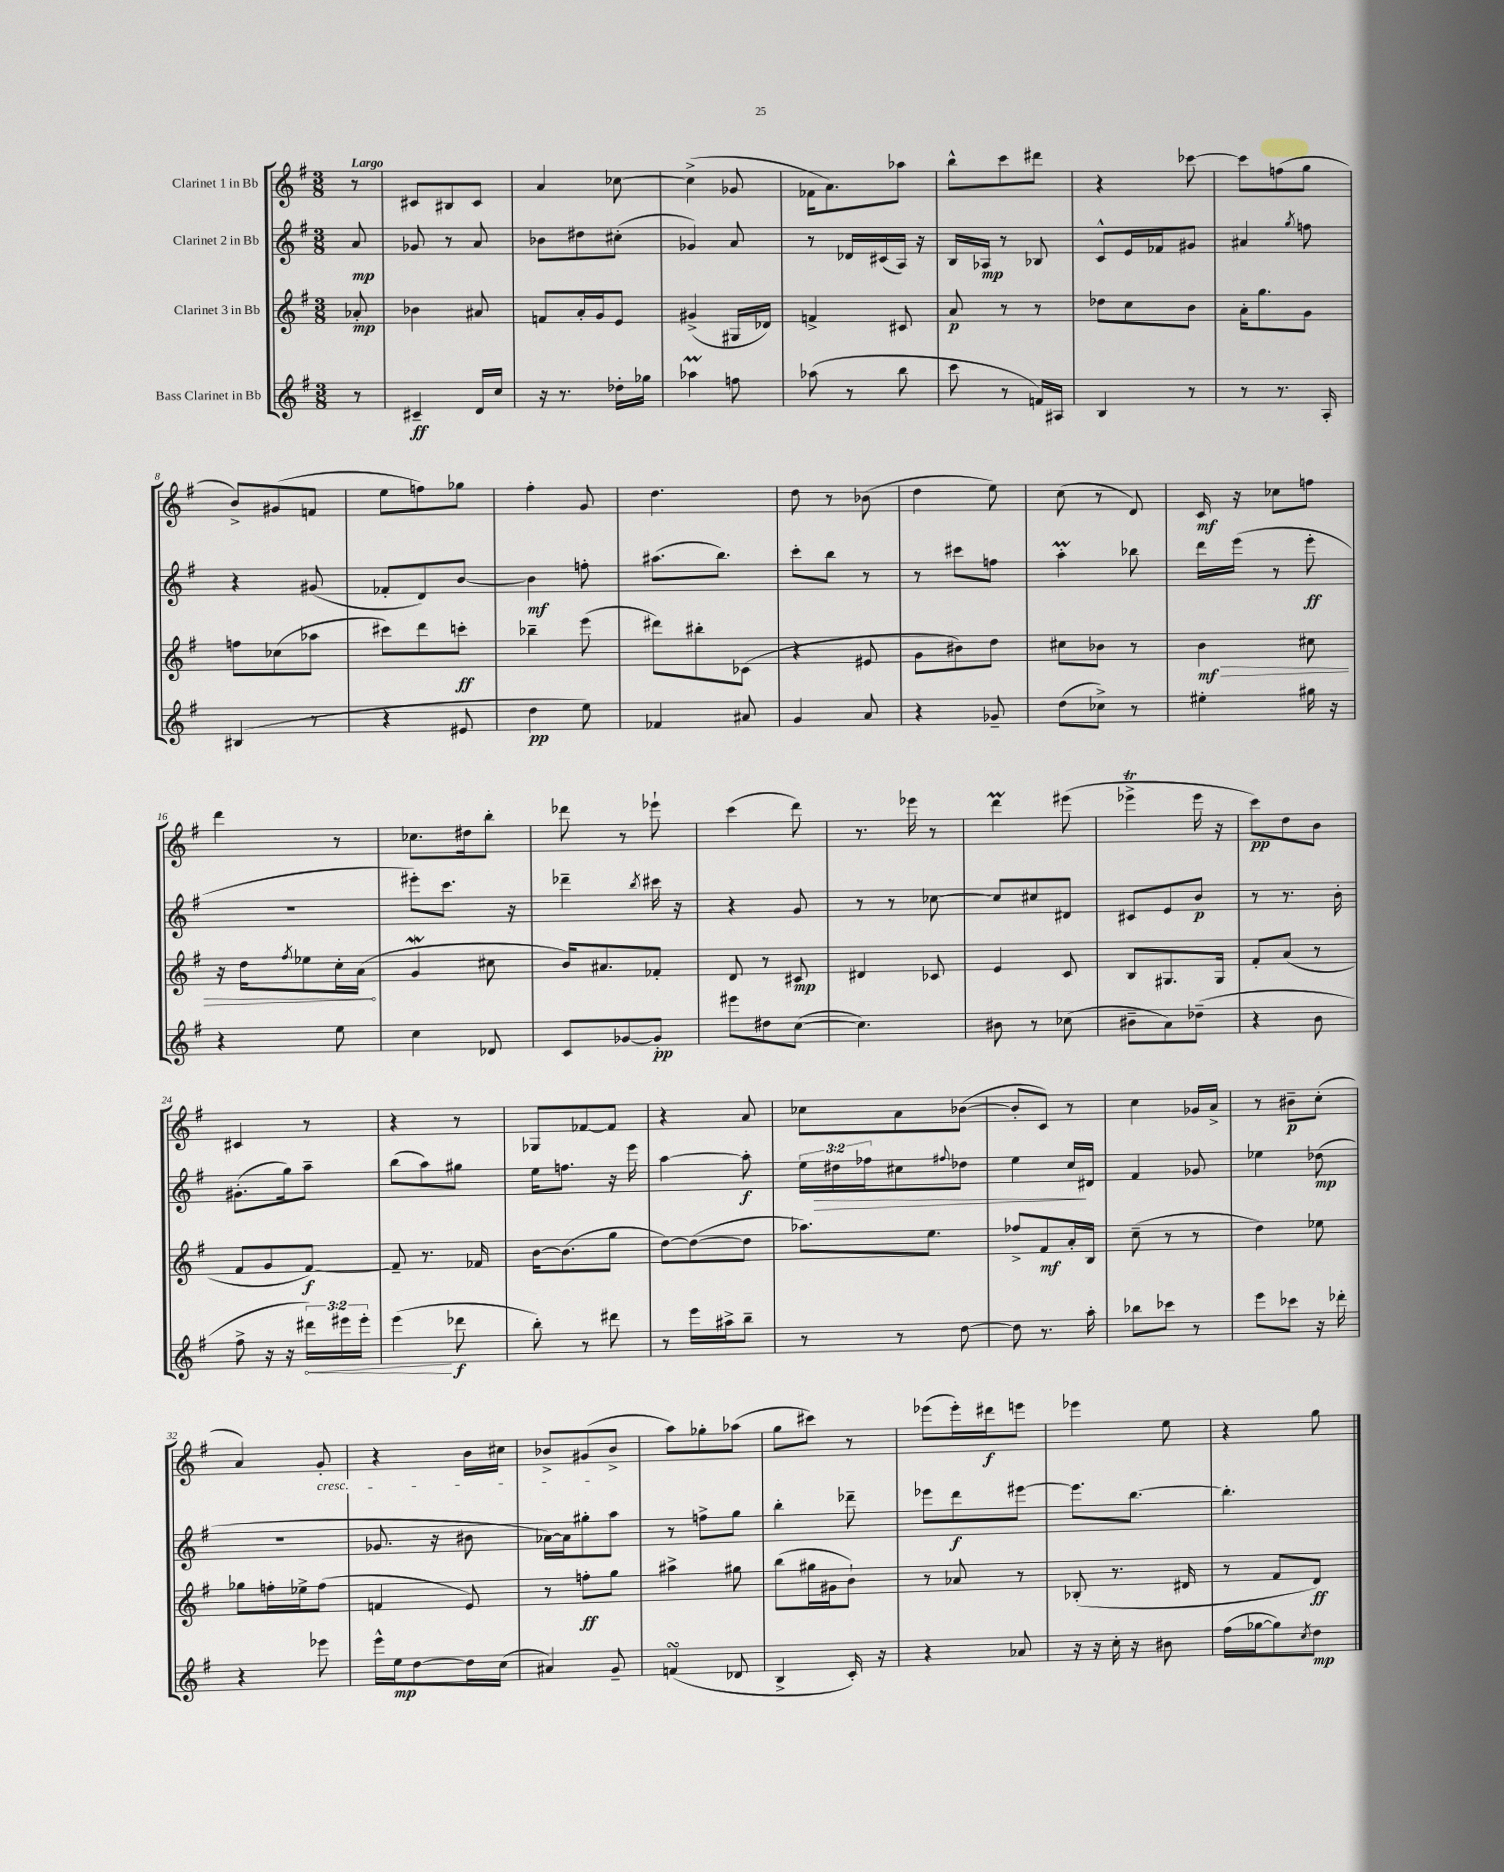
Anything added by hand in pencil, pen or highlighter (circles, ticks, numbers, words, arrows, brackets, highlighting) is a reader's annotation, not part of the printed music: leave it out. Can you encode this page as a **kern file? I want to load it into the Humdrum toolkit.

**kern	**dynam	**kern	**dynam	**kern	**dynam	**kern	**dynam
*part4	*part4	*part3	*part3	*part2	*part2	*part1	*part1
*staff4	*staff4	*staff3	*staff3	*staff2	*staff2	*staff1	*staff1
*I"Bass Clarinet in Bb	*	*I"Clarinet 3 in Bb	*	*I"Clarinet 2 in Bb	*	*I"Clarinet 1 in Bb	*
*clefG2	*	*clefG2	*	*clefG2	*	*clefG2	*
*k[f#]	*	*k[f#]	*	*k[f#]	*	*k[f#]	*
*M3/8	*	*M3/8	*	*M3/8	*	*M3/8	*
=	=	=	=	=	=	=	=
!	!	!	!	!	!	!LO:TX:a:B:t=Largo	!
8r	.	8a-X'/	mp	8a/	mp	8r	.
=1	=1	=1	=1	=1	=1	=1	=1
4c#X~/	ff	4b-X\	.	8g-X/	.	8c#X/L	.
.	.	.	.	8r	.	8B#X/	.
16d/LL	.	8a#X/	.	8a/	.	8c#/J	.
16cc/JJ	.	.	.	.	.	.	.
=2	=2	=2	=2	=2	=2	=2	=2
16r	.	8fn/L	.	8b-X\L	.	4a/	.
8.r	.	.	.	.	.	.	.
.	.	16a'/L	.	8dd#X\	.	.	.
.	.	16g/J	.	.	.	.	.
16dd-X'\LL	.	8e/J	.	(8cc#X'\J	.	[8cc-X\	.
16gg-X\JJ	.	.	.	.	.	.	.
=3	=3	=3	=3	=3	=3	=3	=3
4aa-XM\	.	(4g#X^/	.	4g-X/)	.	(4cc-^\]	.
8ffn\	.	16G#X/LL	.	8a/	.	8g-X/	.
.	.	16d-X/JJ)	.	.	.	.	.
=4	=4	=4	=4	=4	=4	=4	=4
(8aa-X\	.	4fn^/	.	8r	.	16f-X\KL	.
.	.	.	.	.	.	8.a\)	.
8r	.	.	.	16d-X/LL	.	.	.
.	.	.	.	(16c#X/	.	.	.
8bb\	.	8c#X/	.	16A/JJ)	.	8aa-X\J	.
.	.	.	.	16r	.	.	.
=5	=5	=5	=5	=5	=5	=5	=5
8ccc\	.	8a/	p	16B/LL	.	8bb^^\L	.
.	.	.	.	16A-X/JJ	mp	.	.
8r	.	8r	.	8r	.	8ccc\	.
16fn/LL)	.	8r	.	8B-X/	.	8ddd#X\J	.
16A#X/JJ	.	.	.	.	.	.	.
=6	=6	=6	=6	=6	=6	=6	=6
4B/	.	8dd-X\L	.	8c^^/L	.	4r	.
.	.	8cc\	.	16e/L	.	.	.
.	.	.	.	16f-X/J	.	.	.
8r	.	8b\J	.	8g#X/J	.	[8ccc-X\	.
=7	=7	=7	=7	=7	=7	=7	=7
8r	.	16a'\KL	.	4a#X/	.	8ccc-\L]	.
.	.	8.gg\	.	.	.	.	.
8.r	.	.	.	.	.	(8ffn\	.
.	.	.	.	8qgg/	.	.	.
.	.	8g\J	.	8ffn\	.	8gg\J	.
16A'/	.	.	.	.	.	.	.
!!LO:LB:g=z
=8	=8	=8	=8	=8	=8	=8	=8
(4B#X/	.	8ffn\L	.	4r	.	8b^/L)	.
.	.	(8cc-X\	.	.	.	(8g#X/	.
8r	.	8aa-X\J	.	(8g#X/	.	8fn/J	.
=9	=9	=9	=9	=9	=9	=9	=9
4r	.	8ccc#X\L)	.	8f-X'/L	.	8ee\L	.
.	.	8ddd\	.	8d/)	.	8ffn\)	.
8e#X/	.	8cccn'\J	ff	[8b/J	.	8gg-X\J	.
=10	=10	=10	=10	=10	=10	=10	=10
4dd\	pp	4bb-X~\	.	4b\]	mf	4ff#'\	.
8ee\)	.	(8eee\	.	8ffn'\	.	8g/	.
=11	=11	=11	=11	=11	=11	=11	=11
4f-X/	.	8ddd#X\L)	.	(8.aa#X\L	.	4.dd\	.
.	.	8bb#X'\	.	.	.	.	.
.	.	.	.	8.bb\J)	.	.	.
8a#X/	.	(8c-X\J	.	.	.	.	.
=12	=12	=12	=12	=12	=12	=12	=12
4g/	.	4r	.	8ccc'\L	.	8dd\	.
.	.	.	.	8bb\J	.	8r	.
8a/	.	8e#X/	.	8r	.	(8b-X\	.
=13	=13	=13	=13	=13	=13	=13	=13
4r	.	8g\L	.	8r	.	4dd\	.
.	.	8b#X\)	.	8ccc#X\L	.	.	.
8g-X~/	.	8dd\J	.	8ffn\J	.	8ee\)	.
=14	=14	=14	=14	=14	=14	=14	=14
(8dd\L	.	8cc#X\L	.	4aaM'\	.	(8cc\	.
8cc-X^\J)	.	8b-X\J	.	.	.	8r	.
8r	.	8r	.	8bb-X\	.	8d/)	.
=15	=15	=15	=15	=15	=15	=15	=15
!	!	!	!LO:HP:b	!	!	!	!
4ee#X'\	.	4b\	> mf	16ddd\LL	.	16c/	mf
.	.	.	.	(16eee\JJ	.	16r	.
.	.	.	.	8r	.	8cc-X\L	.
16gg#X\	.	8cc#X\	.	8eee'\	ff	8ffn\J	.
16r	.	.	.	.	.	.	.
!!LO:LB:g=z
=16	=16	=16	=16	=16	=16	=16	=16
4r	.	16r	.	4.r	.	4ddd\	.
.	.	16dd\KL	.	.	.	.	.
.	.	8qff#/	.	.	.	.	.
.	.	8ee-X\	.	.	.	.	.
8ee\	.	16cc'\L	.	.	.	8r	.
.	.	(16a\JJ	.	.	.	.	.
.	.	.	]	.	.	.	.
=17	=17	=17	=17	=17	=17	=17	=17
4cc\	.	4gw/	.	8eee#X'\L)	.	8.cc-X\L	.
.	.	.	.	8.ccc\J	.	.	.
.	.	.	.	.	.	16dd#X\k	.
8d-X/	.	8cc#X\	.	.	.	8bb'\J	.
.	.	.	.	16r	.	.	.
=18	=18	=18	=18	=18	=18	=18	=18
8c/L	.	16b/KL)	.	4ddd-X~\	.	8ddd-X\	.
.	.	8.a#X/	.	.	.	.	.
[8g-X/	.	.	.	.	.	8r	.
.	.	.	.	8qbb/	.	.	.
8g-'/J]	pp	8f-X'/J	.	16ccc#X\	.	8eee-X`\	.
.	.	.	.	16r	.	.	.
=19	=19	=19	=19	=19	=19	=19	=19
8eee#X\L	.	8d/	.	4r	.	(4ccc\	.
8dd#X\	.	8r	.	.	.	.	.
([8cc\J	.	8c#X/	mp	8g/	.	8ddd\)	.
=20	=20	=20	=20	=20	=20	=20	=20
4.cc\])	.	4d#X/	.	8r	.	8.r	.
.	.	.	.	8r	.	.	.
.	.	.	.	.	.	16eee-X\	.
.	.	8c-X/	.	[8cc-X\	.	8r	.
=21	=21	=21	=21	=21	=21	=21	=21
8b#X\	.	4e/	.	8cc-/L]	.	4dddM\	.
8r	.	.	.	8cc#X/	.	.	.
(8cc-X\	.	8c/	.	8d#X/J	.	(8eee#X\	.
=22	=22	=22	=22	=22	=22	=22	=22
8b#X~\L	.	8B/L	.	8c#X/L	.	4eee-XT^\	.
8a\)	.	8.G#X/	.	8e/	.	.	.
(8dd-X~\J	.	.	.	8b/J	p	16eee-\	.
.	.	16G#/Jk	.	.	.	16r	.
=23	=23	=23	=23	=23	=23	=23	=23
4r	.	8f#'/L	.	8r	.	8ccc\L)	pp
.	.	(8a/J	.	8.r	.	8dd\	.
8b\	.	8r	.	.	.	8b\J	.
.	.	.	.	16b'\	.	.	.
!!LO:LB:g=z
=24	=24	=24	=24	=24	=24	=24	=24
8ff#^\	.	8f#/L	.	(8.g#X'\L	.	4c#X/	.
16r	.	8g/	.	.	.	.	.
16r	.	.	.	16gg\k)	.	.	.
!	!LO:HP:b	!	!	!	!	!	!
24ddd#X\LL)	<	[8f#/J)	f	8aa~\J	.	8r	.
24eee#X\	.	.	.	.	.	.	.
24eee#'\JJ	.	.	.	.	.	.	.
=25	=25	=25	=25	=25	=25	=25	=25
(4eee\	.	8f#~/]	.	(8bb\L	.	4r	.
.	.	8.r	.	8aa\)	.	.	.
8ddd-X\	[ f	.	.	8gg#X\J	.	8r	.
.	.	16f-X/	.	.	.	.	.
=26	=26	=26	=26	=26	=26	=26	=26
8bb'\)	.	[16b\KL	.	16ee\KL	.	8G-X/L	.
.	.	(8.b\]	.	8.ffn\J	.	.	.
8r	.	.	.	.	.	[8f-X/	.
8ddd#X\	.	8gg\J	.	16r	.	8f-/J]	.
.	.	.	.	16eee\	.	.	.
=27	=27	=27	=27	=27	=27	=27	=27
8r	.	[8dd\L)	.	[4aa\	.	4r	.
16eee\LL	.	(8dd\_	.	.	.	.	.
16aa#X^\J	.	.	.	.	.	.	.
8bb~\J	.	8dd\J]	.	8aa'\]	f	8a/	.
=28	=28	=28	=28	=28	=28	=28	=28
8r	.	8.aa-X\L)	.	24ee\LL	.	8cc-X\L	.
!	!	!	!	!	!LO:HP:b	!	!
.	.	.	.	24dd#X\	>	.	.
.	.	.	.	24ff-X\J	.	.	.
8r	.	.	.	8cc#X\	.	8a\	.
.	.	8.ee\J	.	.	.	.	.
.	.	.	.	8qqff#X/	.	.	.
[8dd\	.	.	.	8dd-X\J	.	([8b-X\J	.
=29	=29	=29	=29	=29	=29	=29	=29
8dd\]	.	8ff-X^/L	.	4ee\	.	8b-'/L]	.
8.r	.	8f#/	mf	.	.	8c/J)	.
.	.	16a'/L	.	16cc/LL	.	8r	.
16aa'\	.	16B/JJ	.	16d#X/JJ	]	.	.
=30	=30	=30	=30	=30	=30	=30	=30
8bb-X\L	.	(8cc~\	.	4f#/	.	4cc\	.
8ccc-X\J	.	8r	.	.	.	.	.
8r	.	8r	.	8g-X/	.	16g-X/LL	.
.	.	.	.	.	.	16a^/JJ	.
=31	=31	=31	=31	=31	=31	=31	=31
8eee\L	.	4dd\)	.	4ee-X\	.	8r	.
8ccc-X\J	.	.	.	.	.	8b#X~\L	p
16r	.	8ee-X\	.	(8dd-X\	mp	(8cc'\J	.
16ddd-X'\	.	.	.	.	.	.	.
!!LO:LB:g=z
=32	=32	=32	=32	=32	=32	=32	=32
4r	.	8gg-X\L	.	4.r	.	4a/)	.
.	.	16ffn'\L	.	.	.	.	.
.	.	16ee-X^\J	.	.	.	.	.
!	!	!	!	!	!	!LO:TX:b:i:t=cresc.	!
8eee-X\	.	(8ff\J	.	.	.	8g'/	.
=33	=33	=33	=33	=33	=33	=33	=33
16eee^^\LL	.	4fn/	.	8.g-X/	.	4r	.
16ee\J	mp	.	.	.	.	.	.
[8dd\	.	.	.	.	.	.	.
.	.	.	.	16r	.	.	.
16dd\L]	.	8e/)	.	8b#X\	.	16b\LL	.
(16cc\JJ	.	.	.	.	.	16cc#X\JJ	.
=34	=34	=34	=34	=34	=34	=34	=34
4a#X/)	.	8r	.	[16a-X\LL)	.	8b-X^/L	.
.	.	.	.	16a-\J]	.	.	.
.	.	8ffn'\L	ff	8gg#X'\	.	(8g#X/	.
8g~/	.	8gg\J	.	8aa\J	.	8b-^/J	.
=35	=35	=35	=35	=35	=35	=35	=35
(4fnsSSs/	.	4aa#X^\	.	8r	.	8aa\L)	.
.	.	.	.	8ffn^\L	.	8gg-X'\	.
8d-X/	.	8gg#X\	.	8gg\J	.	(8aa-X\J	.
=36	=36	=36	=36	=36	=36	=36	=36
4B^/	.	(8bb\L	.	4bb'\	.	8gg\L	.
.	.	16gg#X\L	.	.	.	8ccc#X\J)	.
.	.	16g#X\J	.	.	.	.	.
16c'/)	.	8b`\J)	.	8ddd-X~\	.	8r	.
16r	.	.	.	.	.	.	.
=37	=37	=37	=37	=37	=37	=37	=37
4r	.	8r	.	8eee-X\L	.	(8eee-X\L	.
.	.	8a-X/	.	8ddd\	f	16eee-'\L)	.
.	.	.	.	.	.	16ddd#X\J	f
8a-X/	.	8r	.	[8eee#X\J	.	8eeen\J	.
=38	=38	=38	=38	=38	=38	=38	=38
16r	.	(8B-X'/	.	8.eee#\L]	.	4eee-X\	.
16r	.	.	.	.	.	.	.
16cc'\	.	8.r	.	.	.	.	.
16r	.	.	.	[8.bb\J	.	.	.
8b#X\	.	.	.	.	.	8ee\	.
.	.	16d#X/	.	.	.	.	.
=39	=39	=39	=39	=39	=39	=39	=39
(16ff#\LL	.	8r	.	4.bb'\]	.	4r	.
[16gg-X\J	.	.	.	.	.	.	.
8gg-\])	.	8f#/L	.	.	.	.	.
8qcc/	.	.	.	.	.	.	.
8dd\J	mp	8d/J)	ff	.	.	8gg\	.
==	==	==	==	==	==	==	==
*-	*-	*-	*-	*-	*-	*-	*-
